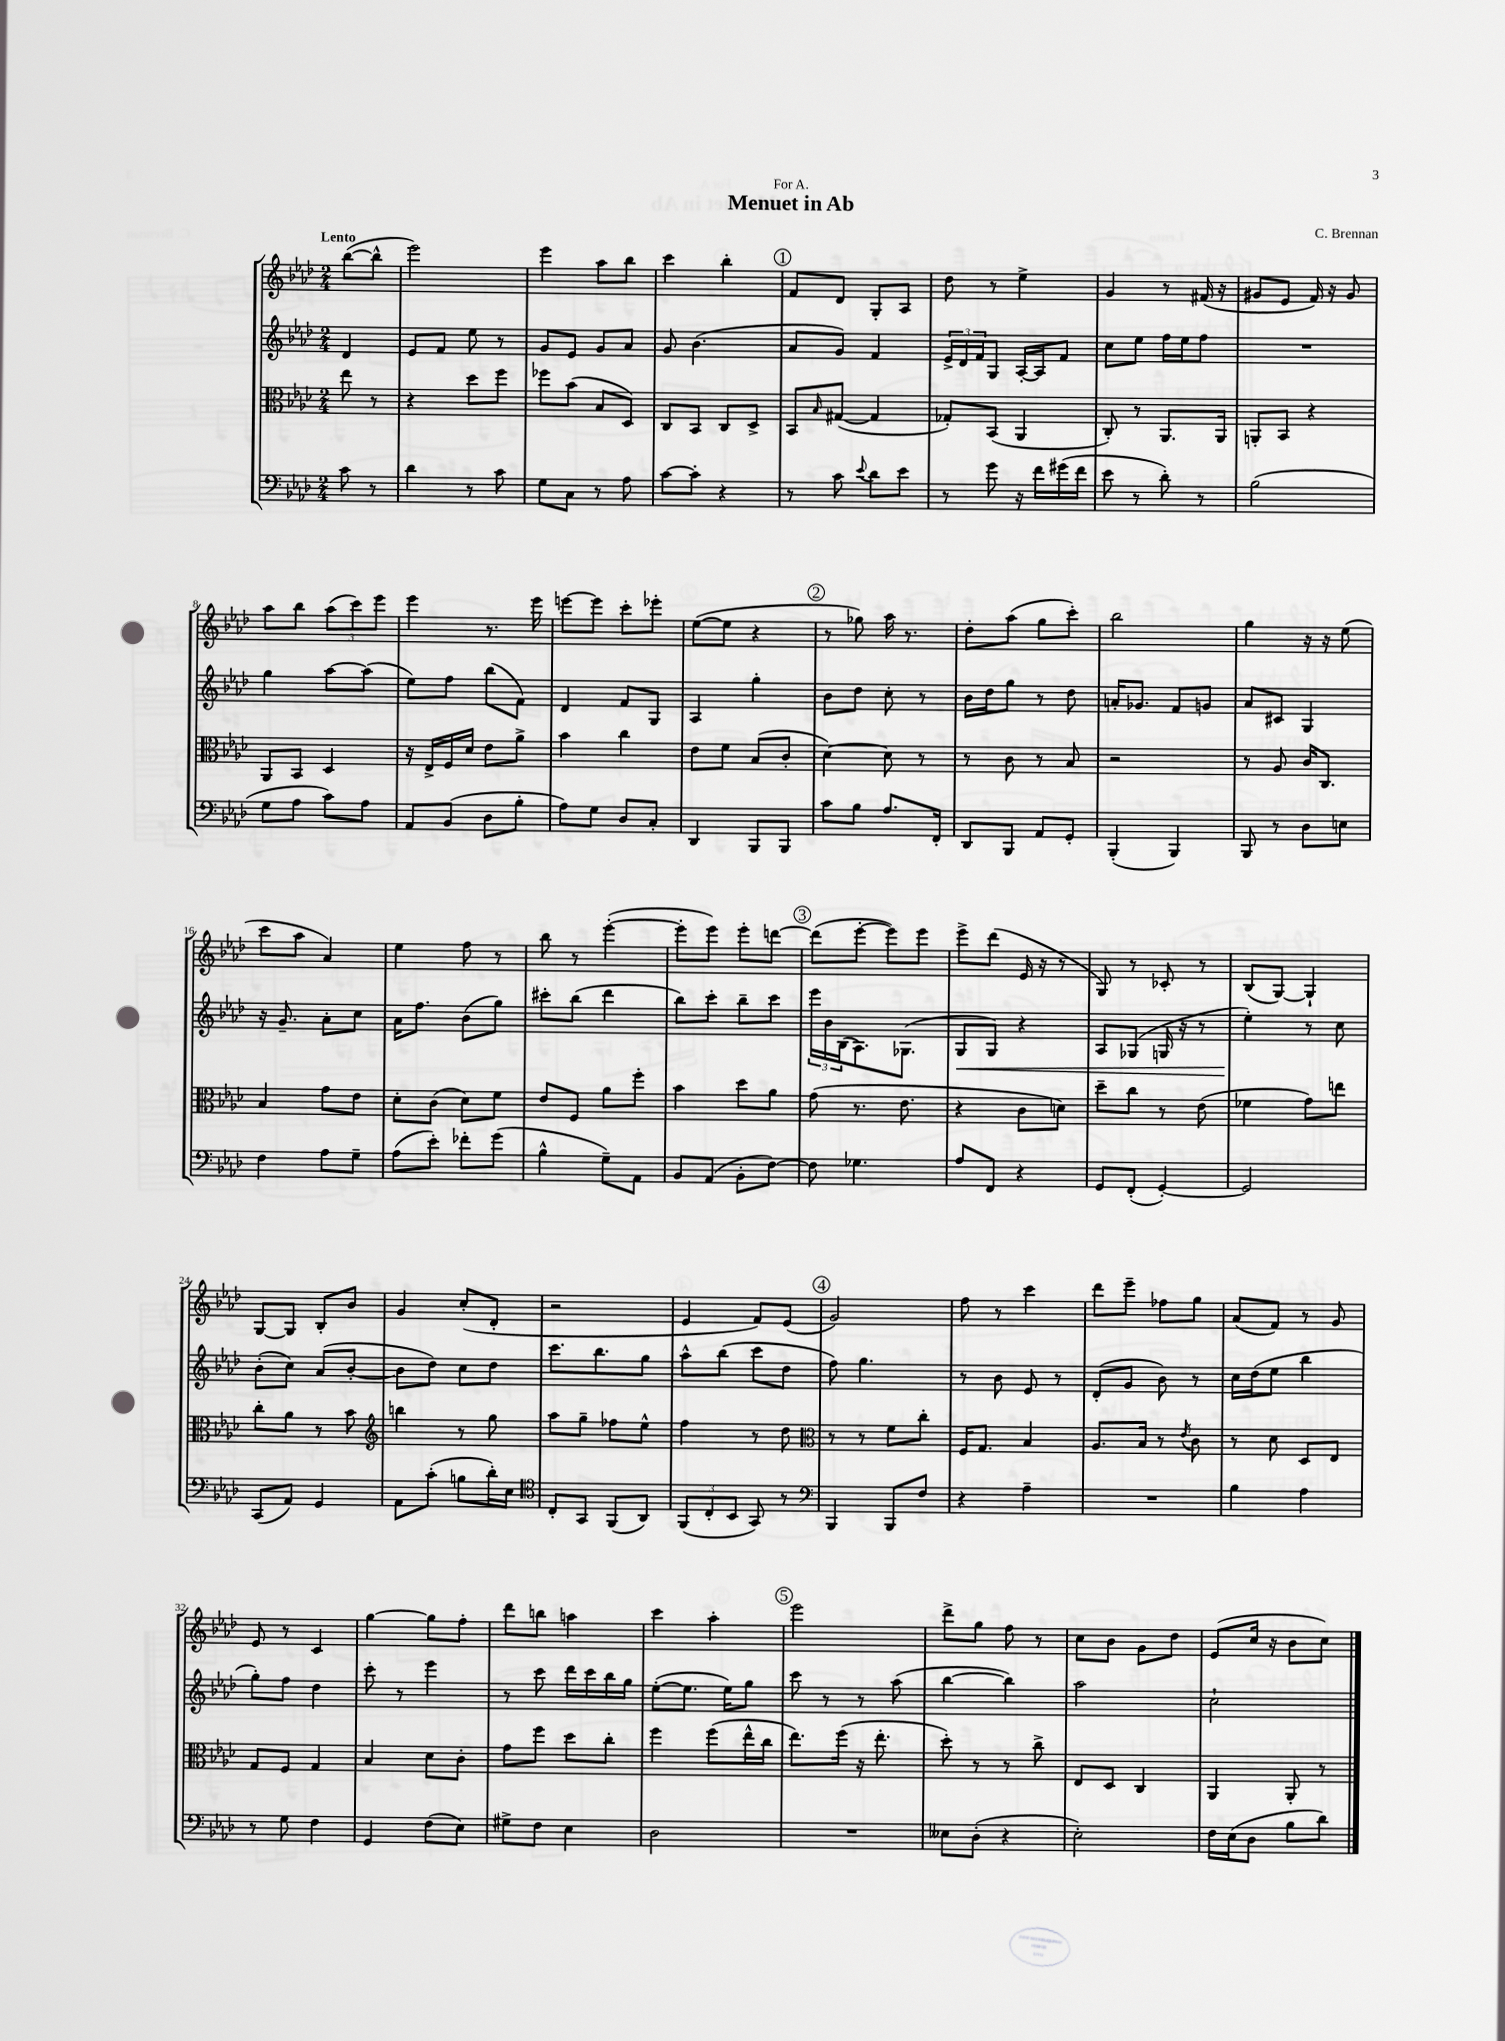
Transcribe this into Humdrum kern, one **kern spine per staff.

**kern	**kern	**kern	**kern
*staff4	*staff3	*staff2	*staff1
*clefF4	*clefC3	*clefG2	*clefG2
*k[b-e-a-d-]	*k[b-e-a-d-]	*k[b-e-a-d-]	*k[b-e-a-d-]
*M2/4	*M2/4	*M2/4	*M2/4
8c	8ee-	4d-	([8bb-
8r	8r	.	8bb-^^]
=	=	=	=
4d-	4r	8e-	2eee-)
.	.	8f	.
8r	8dd-	8ee-	.
8c	8ff	8r	.
=	=	=	=
8G	8ff-	8g	4eee-
8C	(8b-	8e-	.
8r	8B-	8g	8aa-
8A-	8D-)	8a-	8bb-
=	=	=	=
[8c	8C	8g	4ccc
8c']	8BB-	(4.b-	.
4r	8C	.	4bb-'
.	8D-^	.	.
=	=	=	=
8r	8BB-	8a-	8f
.	16qqB-	.	.
8c	([8G#	8g)	8d-
8qqe-	.	.	.
8d-	4G#]	4f	8G'
8e-	.	.	8A-
=	=	=	=
8r	8G-')	24e-^	8dd-
.	.	24d-	.
.	.	24f	.
8g	(8BB-	8G	8r
16r	4AA-	[16A-'	4ee-^
16f	.	16A-]	.
(16g#	.	8f	.
16f	.	.	.
=	=	=	=
8e-	8C')	8cc	4g
8r	8r	8ee-	.
8d-')	8.AA-	16ff	8r
.	.	16ee-	.
8r	.	8ff	(16f#
.	16AA-	.	16r
=	=	=	=
(2B-	8AA'	2r	8g#
.	8BB-	.	8e-
.	4r	.	16f)
.	.	.	16r
.	.	.	8g#
=	=	=	=
8G	8AA-	4gg	8aa-
8A-	8BB-	.	8bb-
8c)	4D-	[8aa-	(12aa-
.	.	.	12ccc)
8A-	.	(8aa-]	.
.	.	.	12eee-
=	=	=	=
8AA-	16r	8ee-)	4eee-
.	16E-^	.	.
(8BB-	16F	8ff	.
.	16d-	.	.
8D-	8e-	(8bb-	8.r
8B-'	8a-^	8f)	.
.	.	.	16eee-
=	=	=	=
8A-)	4b-	4d-	[8eee
8G	.	.	8eee]
8D-	4cc	8f	8ccc'
8C'	.	8G	8eee-'
=	=	=	=
4DD-	8e-	4A-	([8ee-
.	8f	.	8ee-]
8BBB-	(8B-	4gg'	4r
8BBB-	8c'	.	.
=	=	=	=
8c	[4d-)	8b-	8r
8B-	.	8dd-	8gg-)
8.A-	8d-]	8cc'	16aa-
.	.	.	8.r
.	8r	8r	.
16FF'	.	.	.
=	=	=	=
8DD-	8r	16b-	8dd-'
.	.	16dd-	.
8BBB-	8c	8gg	(8aa-
8AA-	8r	8r	8gg
8GG'	8B-	8dd-	8ccc')
=	=	=	=
(4BBB-'	2r	16a'	2bb-
.	.	8.g-	.
4BBB-)	.	8f	.
.	.	8g	.
=	=	=	=
8BBB-	8r	8a-	4gg
8r	8A-	8c#	.
8D-	16c	4G	16r
.	8.C	.	16r
8E	.	.	(8ee-
=	=	=	=
4F	4B-	16r	8ccc
.	.	8.g~	.
.	.	.	8aa-
8A-	8g	8a-'	4a-)
8G~	8e-	8cc	.
=	=	=	=
(8A-	8d-'	16a-	4ee-
.	.	8.ff	.
8e-')	(8c	.	.
8f-'	8d-)	(8b-	8ff
(8g	8f	8gg)	8r
=	=	=	=
4B-^^	8e-	8ccc#'	8bb-
.	8F	(8bb-	8r
8G~)	8a-	4ddd-	([4eee-'
8AA-	8ff'	.	.
=	=	=	=
8BB-	4b-	8bb-)	8eee-']
(8AA-	.	8ccc'	8eee-)
8BB-'	8dd-	8bb-~	8eee-'
[8F)	8a-	8ccc	[8ddd
=	=	=	=
8F]	(8g	24eee-	(8ddd]
.	.	24b-	.
.	.	(24B-	.
4.G-	8.r	8.A-)	[8eee-'
.	.	.	8eee-])
.	8.e-	(8.G-	.
.	.	.	8eee-
=	=	=	=
8A-	4r	8G	8eee-^
8FF	.	8G)	(8ddd-
4r	8c	4r	16e-
.	.	.	16r
.	8d)	.	8r
=	=	=	=
8GG	8dd-~	8A-	8G)
(8FF'	8cc	(8G-	8r
[4GG')	8r	16G	8c-'
.	.	16r	.
.	(8e-	8r	8r
=	=	=	=
2GG]	4f-	4ee-')	(8B-
.	.	.	[8G)
.	8g)	8r	4G`]
.	8ee	8cc	.
=	=	=	=
(8CC	8cc'	(8b-'	[8G
8AA-)	8a-	8cc)	8G]
4GG	8r	(8a-	8B-'
.	8b-	[8b-'	8b-
=	=	=	=
*	*clefG2	*	*
8AA-	4bb	8b-]	4g
(8c'	.	8dd-)	.
8B	8r	8cc	(8cc'
16d-')	8gg	8dd-	8d-'
16E-	.	.	.
=	=	=	=
*clefC4	*	*	*
8C'	8aa-	8.ccc	2r
8GG	8gg~	.	.
.	.	8.bb-	.
(8FF	8ff-	.	.
8AA-)	8ee-^^	8gg	.
=	=	=	=
(12FF	4ff	8aa-^^	4e-
12C'	.	.	.
.	.	(8bb-	.
12BB-	.	.	.
8GG)	8r	8ccc	8f)
8r	8dd-	8dd-	(8e-
=	=	=	=
*clefF4	*clefC3	*	*
4BBB-	8r	8ff)	2g)
.	8r	4.gg	.
8BBB-	8f	.	.
8F	8cc'	.	.
=	=	=	=
4r	16F	8r	8ff
.	8.G	.	.
.	.	8b-	8r
4A-~	4B-	8e-	4ccc
.	.	8r	.
=	=	=	=
2r	8.A-	(8d-'	8ddd-
.	.	8g	8eee-~
.	16B-	.	.
.	8r	8b-)	8ff-
.	8qe-	.	.
.	8c	8r	8gg
=	=	=	=
4B-	8r	16cc	(8a-
.	.	(16dd-	.
.	8d-	8ee-	8f)
4A-	8D-	4bb-	8r
.	8E-	.	8g
=	=	=	=
8r	8G	8gg')	8e-
8G	8F	8ff	8r
4F	4G	4dd-	4c
=	=	=	=
4GG	4B-	8ccc'	[4gg
.	.	8r	.
(8F	8d-	4eee-	8gg]
8E-)	8c'	.	8ff'
=	=	=	=
8G#^	8g	8r	8ddd-
8F	8ff	8ccc	8bb
4E-	8dd-	16ddd-	4aa
.	.	16ccc	.
.	8cc'	16bb-	.
.	.	16gg	.
=	=	=	=
2D-	4ff	([8ee-'	4ccc
.	.	8.ee-]	.
.	(8ff	.	4aa-'
.	.	16ee-)	.
.	16ee-^^	8gg	.
.	16cc	.	.
=	=	=	=
2r	8.ee-)	8ccc	2eee-
.	.	8r	.
.	(16ff	.	.
.	16r	8r	.
.	8.ee-'	.	.
.	.	(8aa-	.
=	=	=	=
8E--	8dd-')	[4bb-	8ddd-^
(8D-'	8r	.	8gg
4r	8r	4bb-])	8ff
.	8cc^	.	8r
=	=	=	=
2E-')	8E-	2aa-	8cc
.	8D-	.	8b-
.	4C	.	8g
.	.	.	8dd-
=	=	=	=
16F	4AA-	2cc`	(8e-
(16E-	.	.	.
8D-	.	.	16cc
.	.	.	16r
8B-	8AA-'	.	8b-
8d-)	8r	.	8cc)
==	==	==	==
*-	*-	*-	*-
